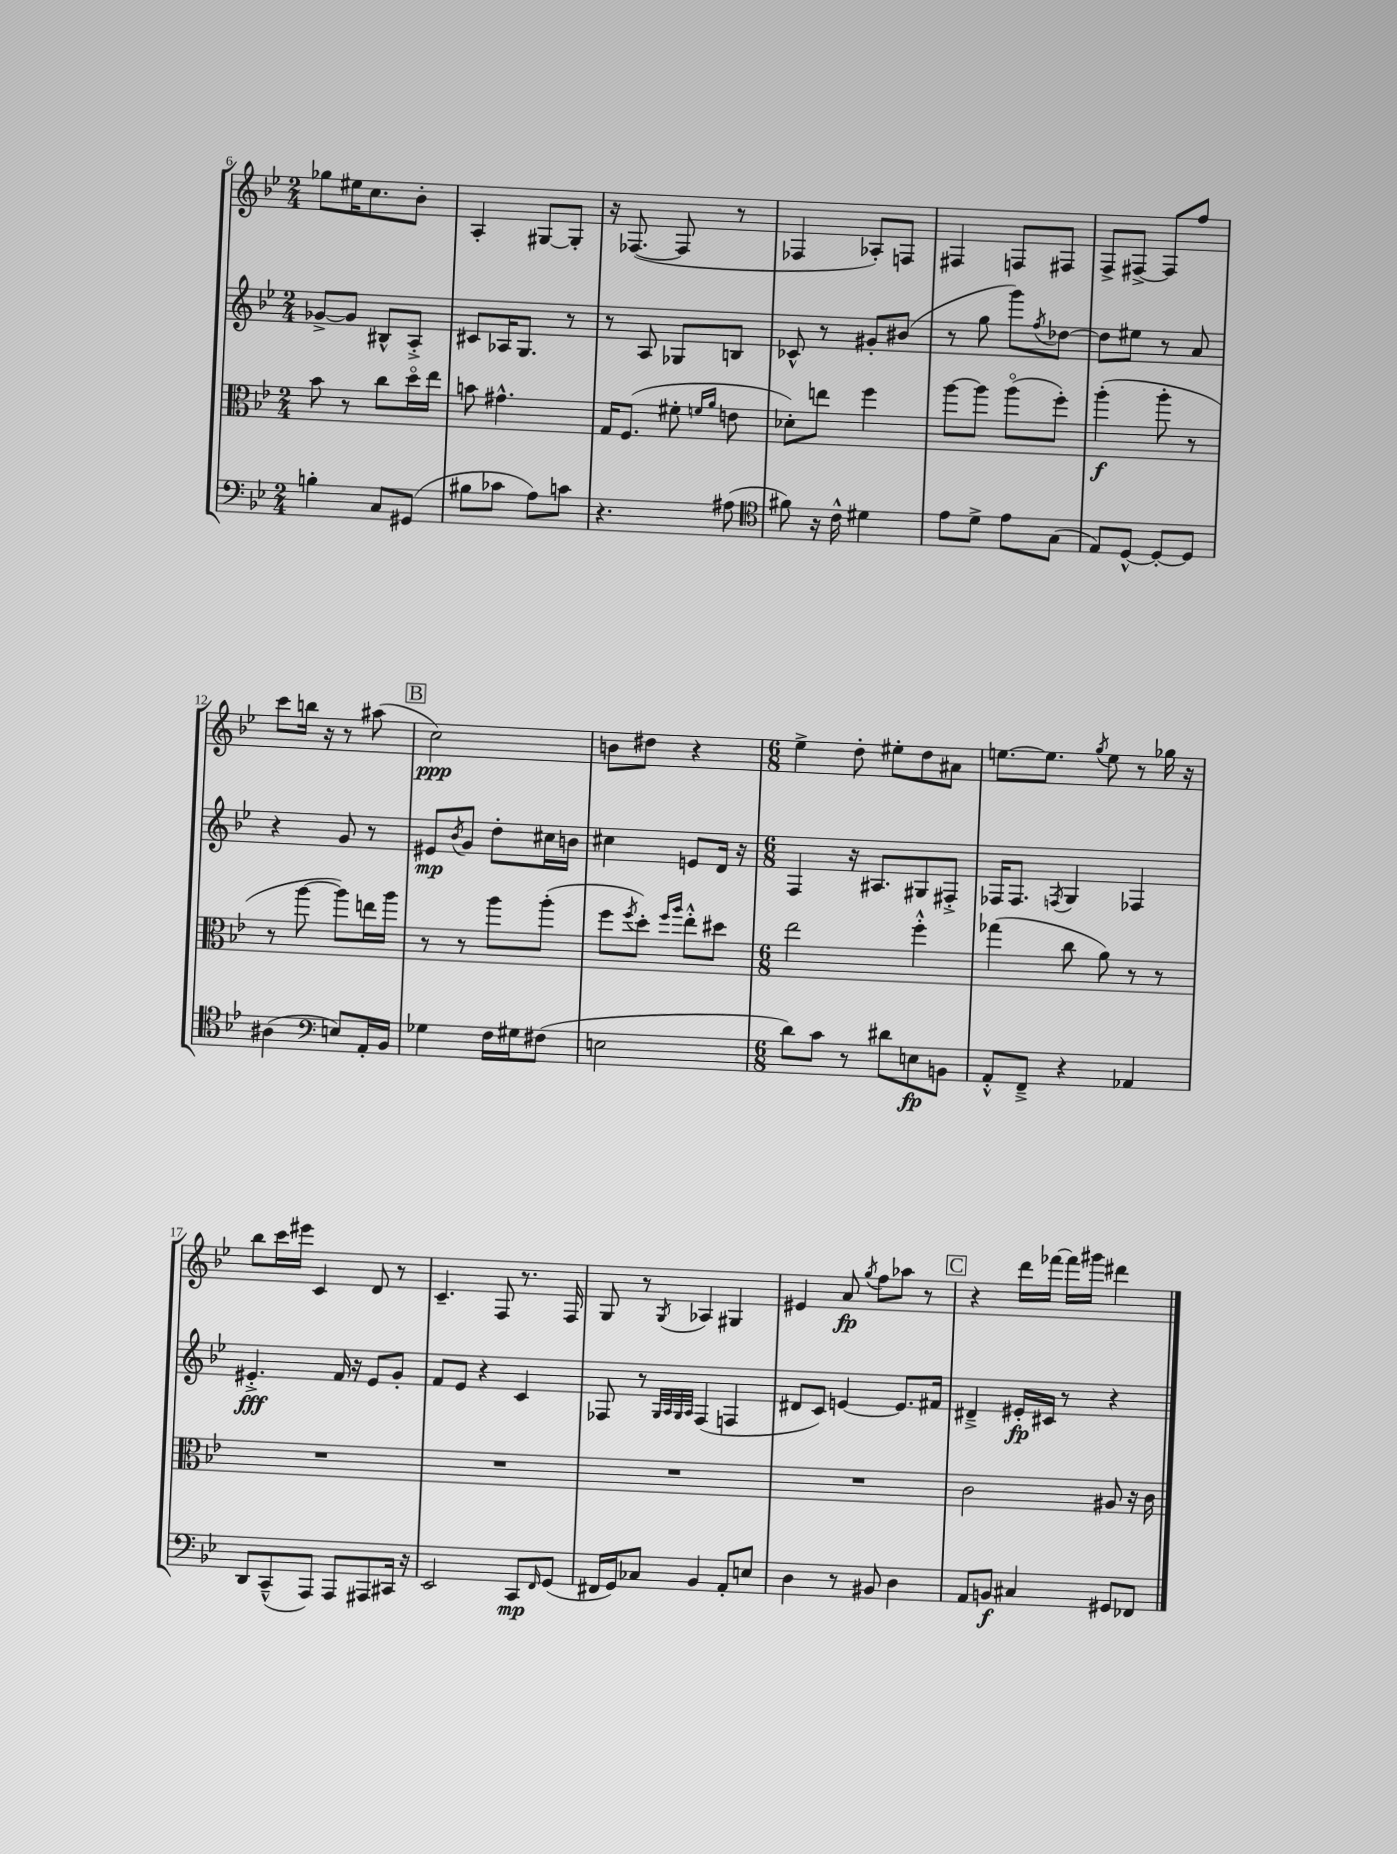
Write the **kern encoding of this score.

**kern	**kern	**kern	**kern
*staff4	*staff3	*staff2	*staff1
*clefF4	*clefC3	*clefG2	*clefG2
*k[b-e-]	*k[b-e-]	*k[b-e-]	*k[b-e-]
*M2/4	*M2/4	*M2/4	*M2/4
4B'	8b-	[8g-^	8gg-
.	8r	8g-]	16ee#
.	.	.	8.cc
8C	8cc	8B#^^	.
(8GG#	16ddo	8A'^	8b-'
.	16ee-	.	.
=	=	=	=
8B#	8b	8c#	4A'
8c-	4.g#^^	16A-	.
.	.	8.G	.
8A)	.	.	[8G#
8c	.	8r	8G#']
=	=	=	=
4.r	16G	8r	16r
.	(8.F	.	([8.F-
.	.	8A	.
.	8f#'	8G-	8F-]
.	16qqf	.	.
.	16qqa	.	.
(8A#	8e	8B	8r
=	=	=	=
*clefC4	*	*	*
8f#)	8d-')	8c-^^	4F-
16r	8ee	8r	.
16c^^	.	.	.
4d#	4ff	8g#'	8A-')
.	.	(8b#	8F
=	=	=	=
8e-	[8aa	8r	4F#
8d^	8aa]	8gg	.
8e-	(8aao	8ggg)	8F
.	.	8qff	.
(8G	8ff')	[8dd-	8F#
=	=	=	=
8E-)	(4aa'	8dd-]	8F^
[8D^^	.	8ee#	[8F#^
8D'_	8aa'	8r	8F#]
8D]	8r	8a	8ff
=	=	=	=
(4A#	8r	4r	8ccc
.	[8aa	.	16bb
.	.	.	16r
*clefF4	*	*	*
8E)	8aa])	8g	8r
16AA'	16ee	8r	(8aa#
16BB-	16aa	.	.
=	=	=	=
4G-	8r	8e#	2cc)
.	.	8qb-	.
.	8r	8g	.
16F	8aa	8dd'	.
16G#	.	.	.
(8F#	(8aa'	16cc#	.
.	.	16b	.
=	=	=	=
2E	8ff	4cc#	8b
.	8qff	.	.
.	8dd')	.	8dd#
.	16qqff	.	.
.	16qqaa	.	.
.	8ee-'^^	8e	4r
.	8dd#	16d	.
.	.	16r	.
=	=	=	=
*M6/8	*M6/8	*M6/8	*M6/8
8d)	2ee-	4F	4ee-^
8c	.	.	.
8r	.	16r	8dd'
.	.	8.A#	.
8d#	.	.	8ee#'
8E	4ff'^^	8G#	8dd
8BB	.	8F#'^	8a#
=	=	=	=
8AA'^^	(4gg-	16F-	[8.ee
.	.	8.F-	.
8FF~^	.	.	.
.	.	.	8.ee]
.	.	8qF	.
4r	8cc	4G	.
.	.	.	8qgg
.	8a)	.	8ee
4AA-	8r	4F-	8r
.	8r	.	16gg-
.	.	.	16r
=	=	=	=
8DD	2.r	4.e#'^	8bb-
(8CC~^^	.	.	16ccc
.	.	.	16eee#
8AAA)	.	.	4c
8AAA	.	16f	.
.	.	16r	.
8AAA#	.	8e#	8d
16CC#	.	8g'	8r
16r	.	.	.
=	=	=	=
2EE-	2.r	8f	4.c~
.	.	8e-	.
.	.	4r	.
.	.	.	8F
8CC	.	4c	8.r
16qqFF	.	.	.
(8GG	.	.	.
.	.	.	16F
=	=	=	=
16FF#	2.r	8F-	8G
16GG)	.	.	.
8C-	.	8r	8r
.	.	32qqG	.
.	.	32qqA	.
.	.	32qqG	.
.	.	32qqA	8qG
4BB-	.	(4F-	4A-
8AA'	.	4F	4G#
8E	.	.	.
=	=	=	=
4D	2.r	8d#	4e#
.	.	8c)	.
8r	.	[4e	8a
.	.	.	8qgg
8BB#	.	.	8ff
4D	.	8.e]	8aa-
.	.	.	8r
.	.	16f#	.
=	=	=	=
8AA	2c	4d#~^	4r
8BB	.	.	.
4C#	.	16e#'	16ddd
.	.	16c#	[16fff-
.	.	8r	16fff-]
.	.	.	16ggg#
8GG#	8A#	4r	4ddd#
8FF-	16r	.	.
.	16c	.	.
==	==	==	==
*-	*-	*-	*-
